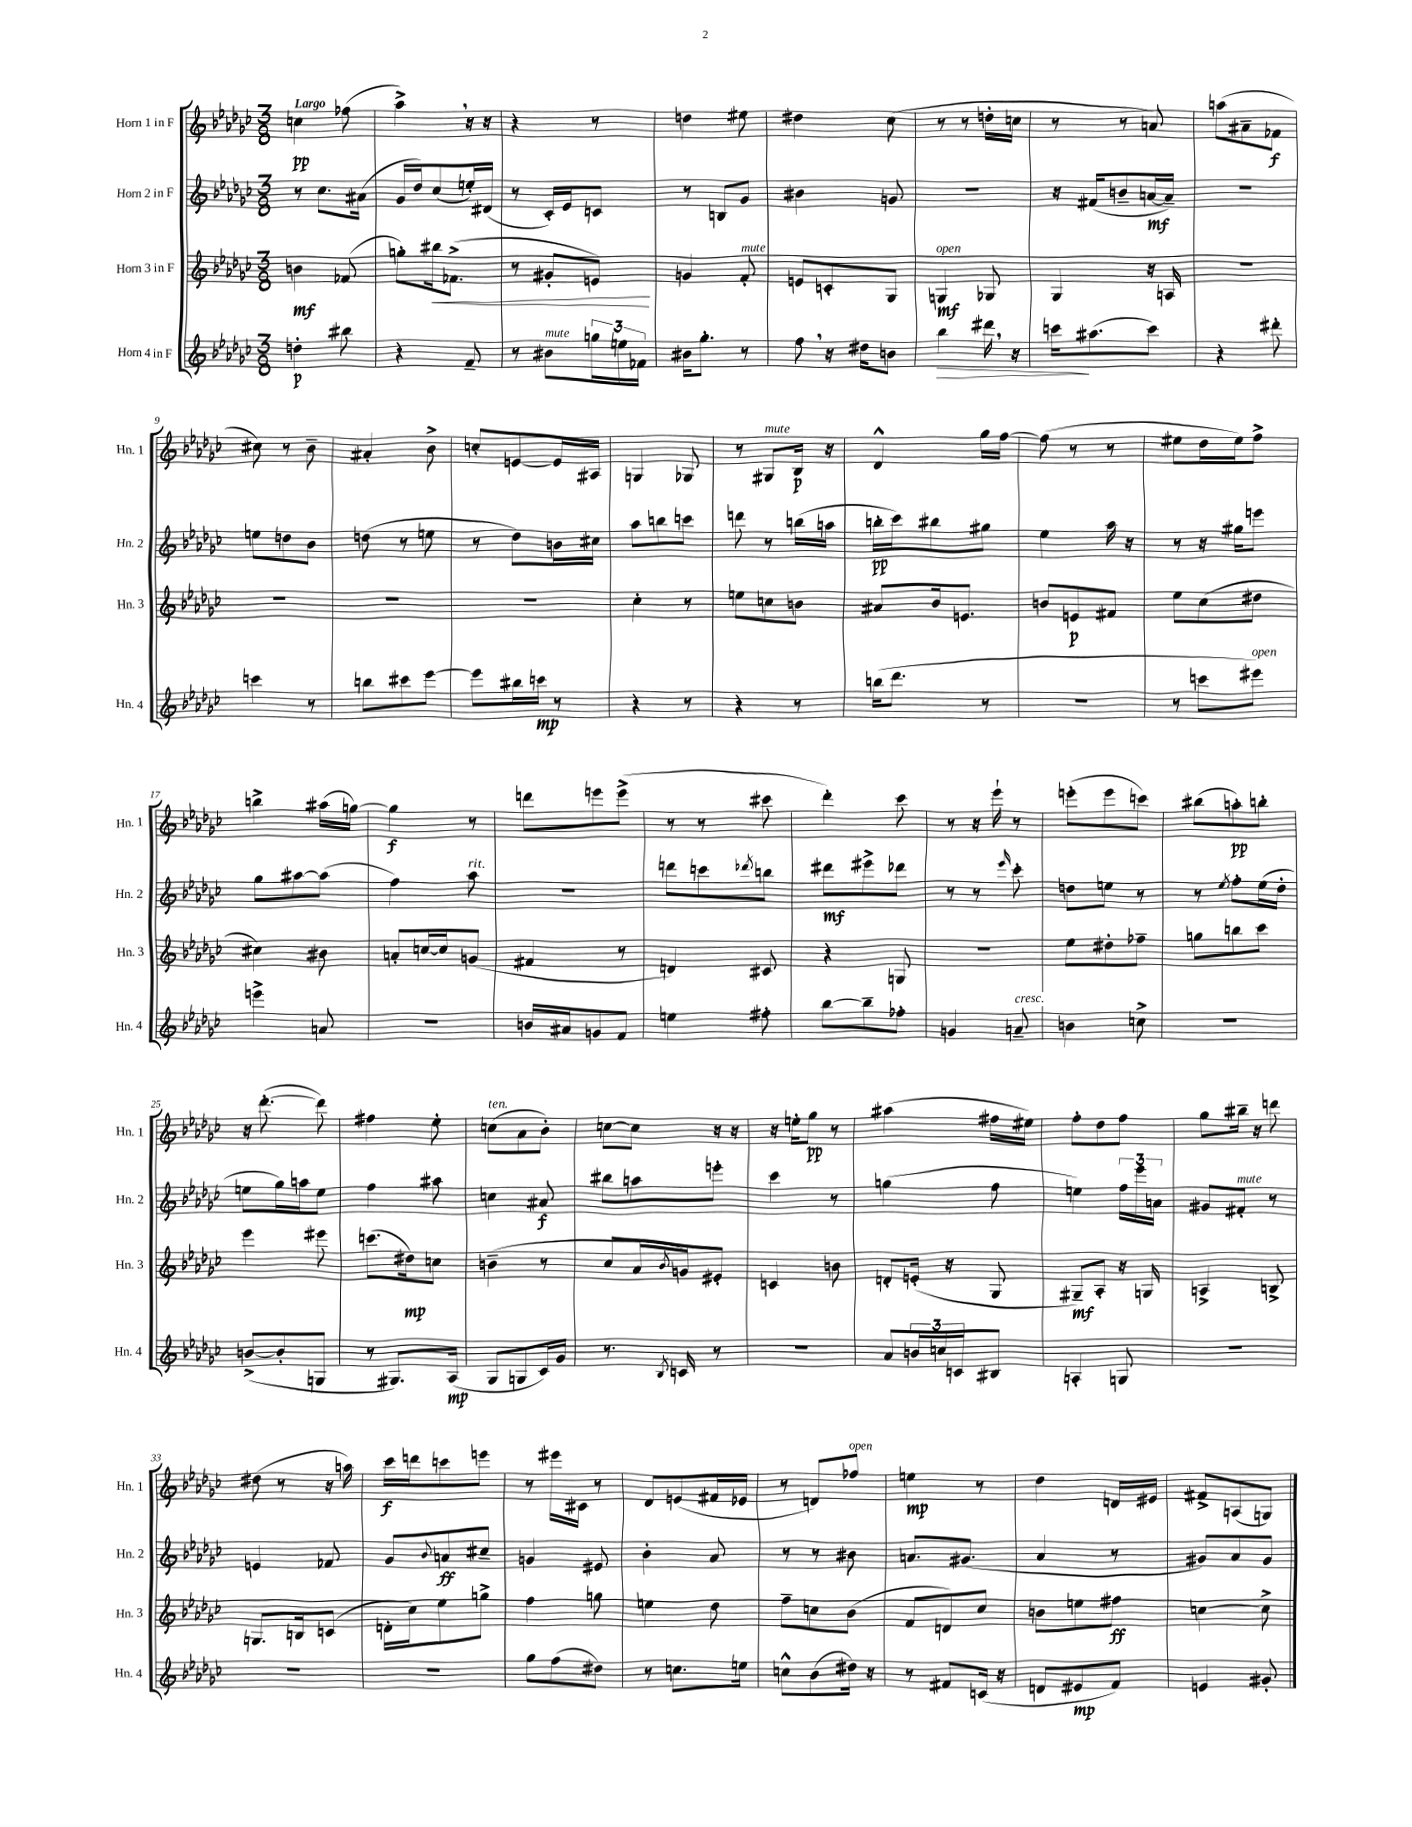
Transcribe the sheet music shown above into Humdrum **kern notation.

**kern	**kern	**kern	**kern
*staff4	*staff3	*staff2	*staff1
*clefG2	*clefG2	*clefG2	*clefG2
*k[b-e-a-d-g-c-]	*k[b-e-a-d-g-c-]	*k[b-e-a-d-g-c-]	*k[b-e-a-d-g-c-]
*M3/8	*M3/8	*M3/8	*M3/8
4dd'	4b	8r	4cc
.	.	8.cc-	.
8bb#	(8f-	.	(8ff-
.	.	(16a#	.
=	=	=	=
4r	8gg')	16g-	4aa-^)
.	.	16dd-)	.
.	16bb#	(8cc-	.
.	(8.f-^	.	.
8f~	.	16ee')	16r
.	.	(16d#	16r
=	=	=	=
8r	8r	8r	4r
8b#	8g#'	16c-')	.
.	.	16e-	.
24gg	8e)	8c	8r
24ee	.	.	.
24f-	.	.	.
=	=	=	=
16b#	4g	8r	4dd
8.gg-'	.	.	.
.	.	8B	.
8r	8f'	8g-	8ee#
=	=	=	=
8ff	8e	4b#	4dd#
16r	8c'	.	.
16dd#	.	.	.
8b	8G-	8g	(8cc-
=	=	=	=
4bb-	4G	4.r	8r
.	.	.	8r
16ddd#	8G-	.	16dd'
16r	.	.	16cc
=	=	=	=
16ccc	4G-	16r	8r
(8.aa#	.	(16f#	.
.	.	8b~	8r
8ccc)	16r	[16a	8a)
.	16A	16a~])	.
=	=	=	=
4r	4.r	4.r	(8aa
.	.	.	8a#~
8ddd#'	.	.	8f-
=	=	=	=
4ccc	4.r	8ee	8cc#)
.	.	8dd	8r
8r	.	8b-	8b-~
=	=	=	=
8bb	4.r	(8dd	4a#'
8ccc#	.	8r	.
[8eee-	.	8ee	8b-^
=	=	=	=
8eee-]	4.r	8r	8cc'
16bb#	.	8dd-)	[8e
16ccc	.	.	.
8r	.	16b	16e]
.	.	16cc#	16A#
=	=	=	=
4r	4cc-'	8aa-	4G
.	.	8bb	.
8r	8r	8ccc	8G-
=	=	=	=
4r	8ee	8ddd	8r
.	8cc	8r	8G#
8r	8b	(16bb	16B-
.	.	16aa	16r
=	=	=	=
(16bb	8a#	16bb'	4d-^^
8.ddd-	.	16ccc-)	.
.	16b-	8bb#	.
.	8.e	.	.
8r	.	8gg#	16gg-
.	.	.	[16ff
=	=	=	=
4.r	8b	4ee-	(8ff]
.	8e	.	8r
.	8f#	16aa-	8r
.	.	16r	.
=	=	=	=
8r	8ee-	8r	8ee#
8ccc	(8cc-	16r	16dd-
.	.	16gg#	16ee#)
8eee#)	8dd#	8eee	8ff^
=	=	=	=
4eee^	4cc#)	8gg-	4bb^
.	.	[8aa#	.
8a	8b#	(8aa#]	(16aa#
.	.	.	[16gg)
=	=	=	=
4.r	8a'	4ff)	4gg]
.	[16cc	.	.
.	16cc]	.	.
.	(8g	8aa-	8r
=	=	=	=
16b	4f#	4.r	8ddd
16a#	.	.	.
8g	.	.	8eee
8f	8r	.	(8eee^
=	=	=	=
4ee	4d)	8ddd	8r
.	.	8ccc	8r
.	.	8qddd-	.
8ff#'	8c#	8bb	8ccc#
=	=	=	=
[8bb-	4r	8ddd#	4ddd-')
8bb-~]	.	8eee#^	.
8ff-'	8G	8ddd-	8ccc-
=	=	=	=
4g	4.r	8r	8r
.	.	8r	16r
.	.	.	16eee-`
.	.	16qqeee-	.
8a~	.	8ccc-'	8r
=	=	=	=
4b	8ee-	8dd	(8eee'
.	8dd#'	8ee	8eee
8cc^	8ff-~	8r	8ccc)
=	=	=	=
4.r	8gg	8r	(8bb#
.	.	8qee-	.
.	8bb	8ff'	8aa')
.	8ccc-	(16ee-	8bb'
.	.	16dd-'	.
=	=	=	=
([8b^	4eee-	8ee	16r
.	.	.	([8.ddd-'
8b']	.	16gg-)	.
.	.	16aa	.
8G	8eee#	8ee	8ddd-])
=	=	=	=
8r	(8.ccc	4ff	4ff#
8.G#)	.	.	.
.	16dd#)	.	.
.	8cc	8aa#	8ee-'
(16A-	.	.	.
=	=	=	=
8G-	(4b~	4cc	(8cc
8G	.	.	8a-
16c-)	8r	8a#	8b-')
16g-	.	.	.
=	=	=	=
8.r	8cc-	8bb#	[8cc
.	16a-	8aa	8cc]
8qB-	8qb-	.	.
16c	16g)	.	.
8r	8e#'	8eee'	16r
.	.	.	16r
=	=	=	=
4.r	4c	4ccc-	16r
.	.	.	16ee'
.	.	.	8gg-
.	8b	8r	8r
=	=	=	=
8a-	8d'	(4gg	(4aa#
24b	(16e'	.	.
24cc	.	.	.
.	16r	.	.
24c	.	.	.
8B#	8G-	8ff	16ff#
.	.	.	16ee#)
=	=	=	=
4A'	8G#~)	4ee)	8ff'
.	8A-'	.	8dd-
8G	16r	24ff	8ff
.	.	24eee-	.
.	16G	.	.
.	.	24a	.
=	=	=	=
4.r	4A^	8g#	8gg-
.	.	8f#'	16bb#~
.	.	.	16r
.	8B^	8r	8ddd
=	=	=	=
4.r	8.G	4e	(8dd#
.	.	.	8r
.	16B	.	.
.	(8c	8f-	16r
.	.	.	16aa)
=	=	=	=
4.r	16d'	8g-	16ccc-
.	16cc-)	.	16ddd
.	.	8qqb-	.
.	8ee-	8a	8ccc
.	8gg^	8cc#~	8eee
=	=	=	=
8gg-	4ff	4g	8r
(8ff	.	.	16eee#
.	.	.	16c#
8dd#)	8gg	8e#	8r
=	=	=	=
8r	4ee	4b-'	8d-
8.cc	.	.	(8e
.	8dd-	8a-	16f#
16ee	.	.	16e-
=	=	=	=
8cc^^	8ff~	8r	8r
(8b-	8cc	8r	8d)
16dd#)	(8b-	8b#	8ff-
16r	.	.	.
=	=	=	=
8r	8f	8.a	4ee
8f#	8d)	.	.
.	.	(8.g#	.
(16c	8cc-	.	8r
16r	.	.	.
=	=	=	=
8d	8b	4a-	4dd-
8e#	8ee	.	.
8f)	8ff#	8r	16d
.	.	.	16e#
=	=	=	=
4e	[4cc	8g#)	8f#^
.	.	8a-	(8A
8g#'	8cc^]	8g#	8G)
==	==	==	==
*-	*-	*-	*-
